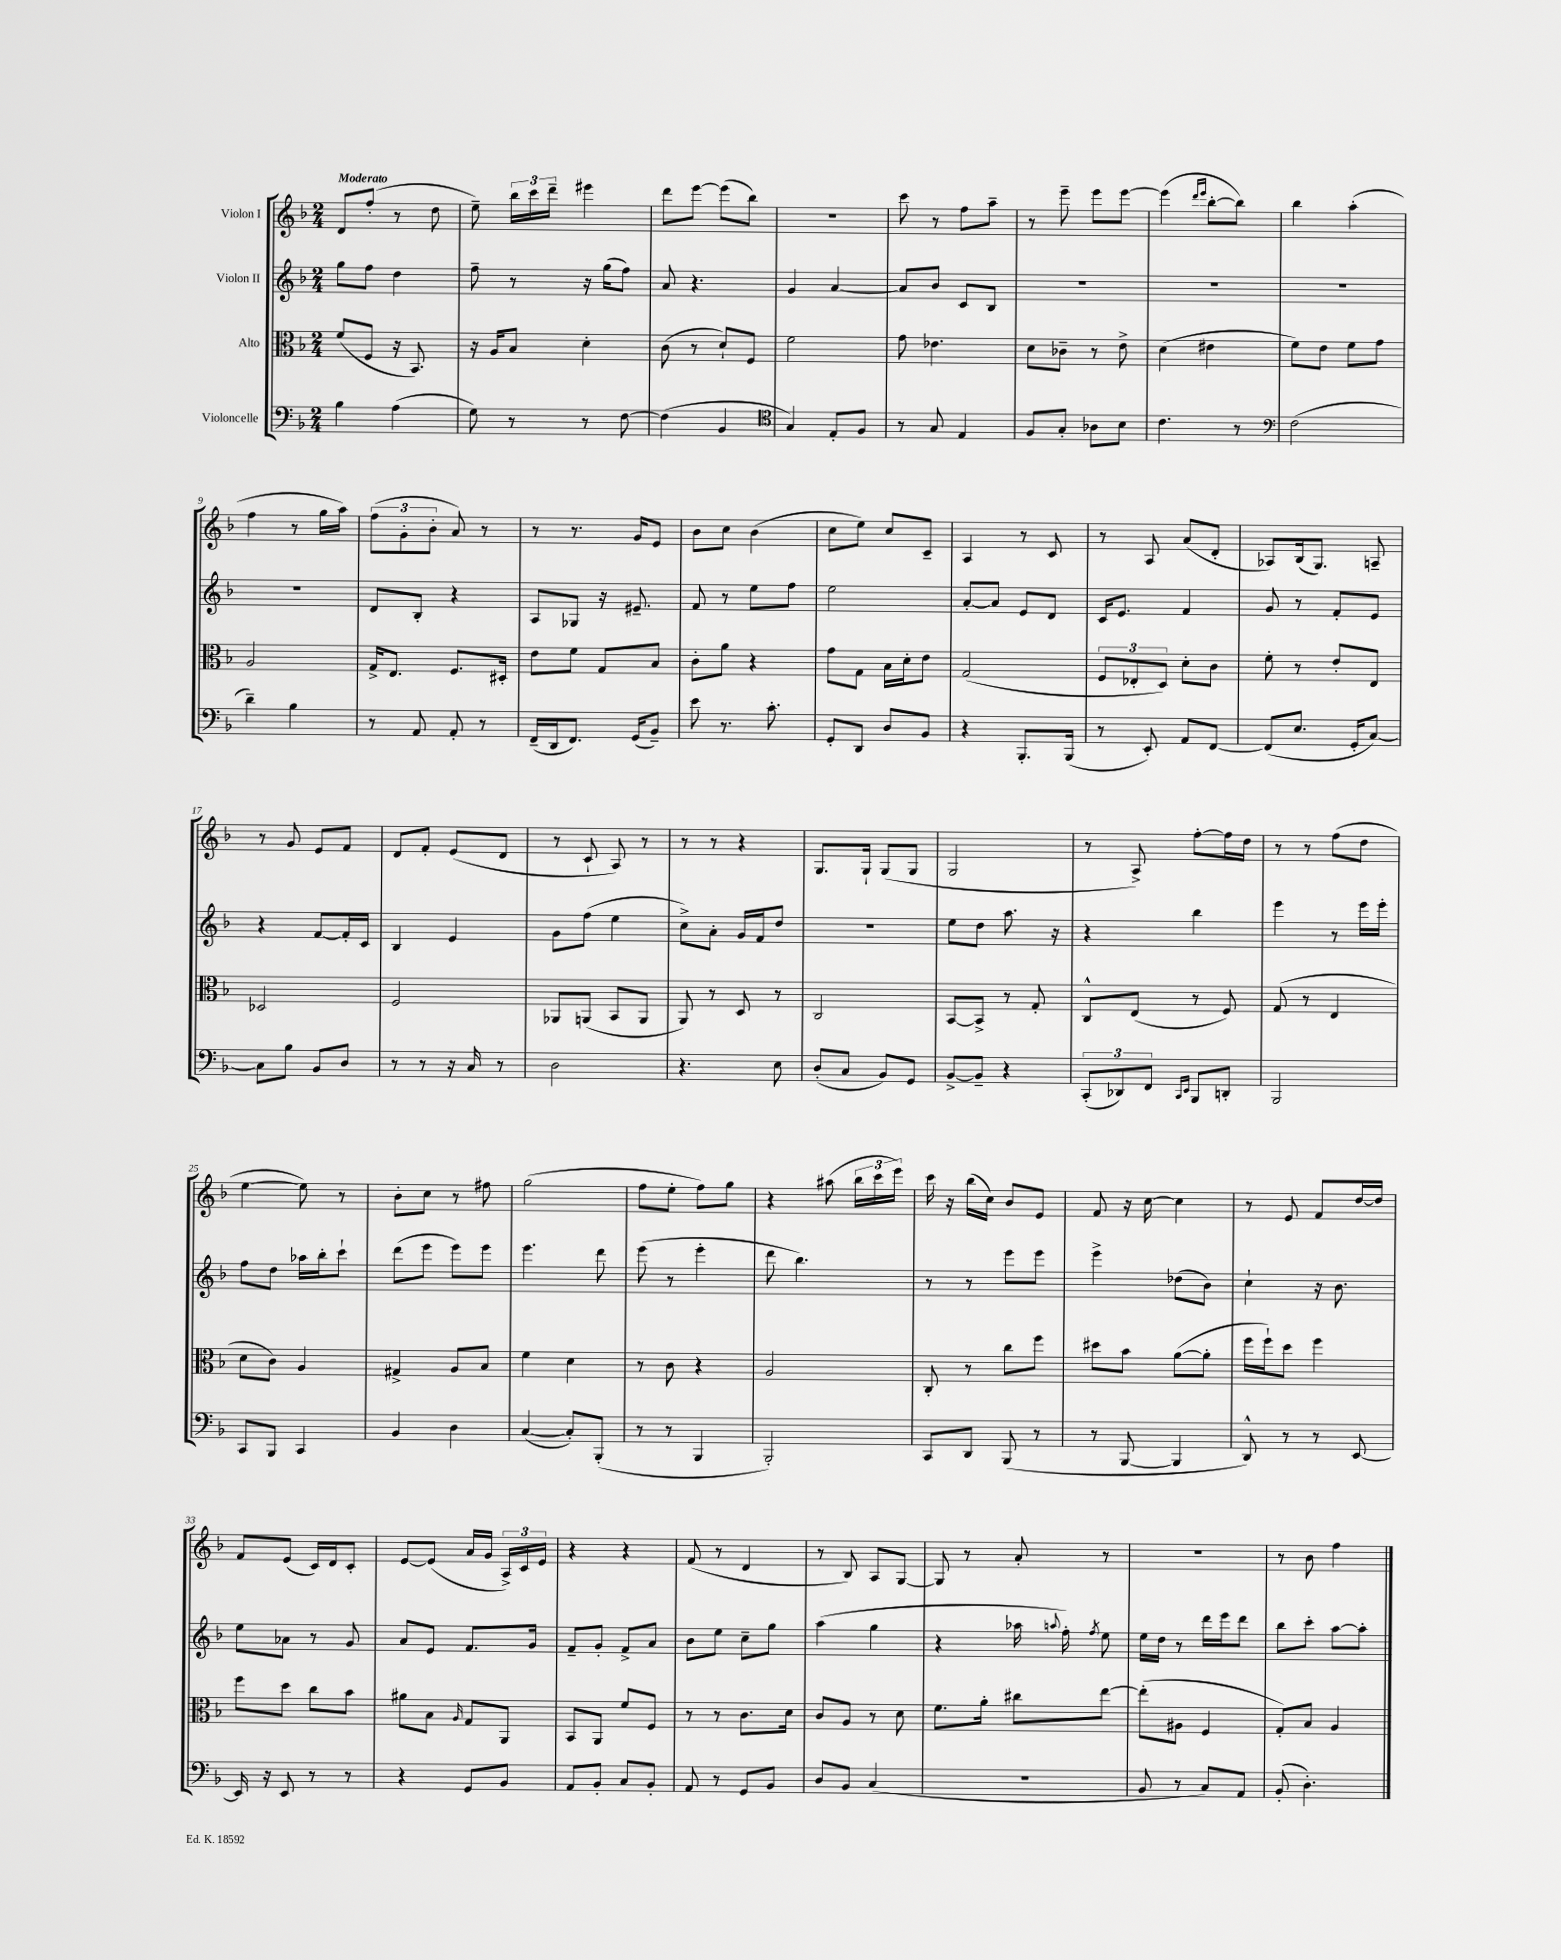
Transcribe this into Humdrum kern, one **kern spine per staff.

**kern	**kern	**kern	**kern
*staff4	*staff3	*staff2	*staff1
*clefF4	*clefC3	*clefG2	*clefG2
*k[b-]	*k[b-]	*k[b-]	*k[b-]
*M2/4	*M2/4	*M2/4	*M2/4
4B-	(8f	8gg	8d
.	8F	8ff	(8ff'
(4A	16r	4dd	8r
.	8.BB-)	.	.
.	.	.	8dd
=	=	=	=
8G)	16r	8ff~	8ee~)
.	16A	.	.
8r	8B-	8r	24bb-
.	.	.	24ccc
.	.	.	24ddd~
8r	4d'	16r	4eee#
.	.	(16gg	.
[8F	.	8ff)	.
=	=	=	=
(4F]	(8c	8a	8ddd
.	8r	4.r	[8eee
4BB-	8d`)	.	(8eee]
.	8F	.	8bb-)
=	=	=	=
*clefC4	*	*	*
4G)	2f	4g	2r
8E'	.	[4a	.
8F	.	.	.
=	=	=	=
8r	8g	8a]	8ccc
8G	4.e-	8b-	8r
4E	.	8c	8ff
.	.	8B-	8aa~
=	=	=	=
8F	8d	2r	8r
8G'	8c-~	.	8eee~
8A-	8r	.	8eee
8B-	8e^	.	[8eee
=	=	=	=
4.c	(4d	2r	(4eee]
.	.	.	16qqddd
.	.	.	16qqeee
.	4e#	.	[8bb-'
8r	.	.	8bb-])
=	=	=	=
*clefF4	*	*	*
(2F	8f)	2r	4bb-
.	8e	.	.
.	8f	.	(4aa'
.	8g	.	.
=	=	=	=
4d~)	2A	2r	4ff
4B-	.	.	8r
.	.	.	16gg
.	.	.	16aa)
=	=	=	=
8r	16G^	8d	(12ff
.	8.E	.	.
.	.	.	12g'
8AA	.	8B-'	.
.	.	.	12b-'
8AA'	8.F	4r	8a)
8r	.	.	8r
.	16D#'	.	.
=	=	=	=
(16FF~	8e	8A	8r
16DD	.	.	.
8.FF)	8f	8G-	8.r
.	8G	16r	.
(16GG	.	8.e#~	16g
8BB-~)	8B-	.	8e
=	=	=	=
8e	8c'	8f	8b-
8.r	8a	8r	8cc
.	4r	8ee	(4b-
8.c'	.	.	.
.	.	8ff	.
=	=	=	=
8GG'	8g	2ee	8cc
8DD	8G	.	8ee)
8D	16B-	.	8cc
.	16d'	.	.
8BB-	8e	.	8c~
=	=	=	=
4r	(2G	[8a'	4A
.	.	8a]	.
8.BBB-'	.	8e	8r
.	.	8d	8c
(16BBB-	.	.	.
=	=	=	=
8r	12F	16c	8r
.	.	8.e	.
.	12E-'	.	.
8EE')	.	.	8A
.	12D)	.	.
8AA	8d'	4f	(8a
[8FF	8c	.	8d'
=	=	=	=
(8FF]	8f'	8g	8A-)
8.E	8r	8r	(16B-
.	.	.	8.G)
.	8e'	8f'	.
16GG'	.	.	.
[8C)	8E	8e	8A~
=	=	=	=
8C]	2D-	4r	8r
8B-	.	.	8g
8BB-	.	[8f	8e
8D	.	16f']	8f
.	.	16c	.
=	=	=	=
8r	2F	4B-	8d
8r	.	.	8f'
16r	.	4e	(8e
16C	.	.	.
8r	.	.	8d
=	=	=	=
2D	8AA-	8g	8r
.	(8AA	(8ff	8c`
.	8BB-	4ee	8A)
.	8AA	.	8r
=	=	=	=
4.r	8AA)	8cc^)	8r
.	8r	8a'	8r
.	8D	16g	4r
.	.	16f	.
8E	8r	8dd	.
=	=	=	=
(8D'	2C	2r	8.G
8C	.	.	.
.	.	.	16G`
8BB-)	.	.	(8G
8GG	.	.	8G
=	=	=	=
[8BB-^	[8BB-	8ee	2G
8BB-~]	8BB-^]	8dd	.
4r	8r	8.aa	.
.	8G'	.	.
.	.	16r	.
=	=	=	=
(12CC'	8C^^	4r	8r
12DD-)	.	.	.
.	(8E	.	8A^)
12FF	.	.	.
16qqCC	.	.	.
16qqEE	.	.	.
8BBB-	8r	4bb-	[8ff'
8DD'	8F)	.	16ff]
.	.	.	16dd
=	=	=	=
2BBB-	(8G	4eee	8r
.	8r	.	8r
.	4E	8r	(8ff
.	.	16eee	8dd
.	.	16eee'	.
=	=	=	=
8CC	8d	8ff	[4ee
8BBB-	8c)	8dd	.
4CC	4A	16aa-	8ee])
.	.	16bb-'	.
.	.	8ccc`	8r
=	=	=	=
4BB-	4G#^	(8ddd	8b-'
.	.	8eee	8cc
4D	8A	8eee)	8r
.	8B-	8eee	8ff#
=	=	=	=
([4C	4f	4.eee	(2gg
8C'])	4d	.	.
(8BBB-'	.	8ddd	.
=	=	=	=
8r	8r	(8eee	8ff
8r	8c	8r	8ee'
4BBB-	4r	4eee'	8ff)
.	.	.	8gg
=	=	=	=
2BBB-')	2A	8ddd	4r
.	.	4.bb-)	.
.	.	.	(8aa#
.	.	.	24bb-
.	.	.	24ccc
.	.	.	24eee)
=	=	=	=
8CC	8C'	8r	16ccc
.	.	.	16r
8DD	8r	8r	(16bb-
.	.	.	16cc)
(8BBB-	8cc	8eee	8b-
8r	8ff	8eee	8e
=	=	=	=
8r	8dd#	4eee^	8f
[8BBB-	8b-	.	16r
.	.	.	[16cc
4BBB-]	([8a	(8dd-	4cc]
.	8a']	8b-)	.
=	=	=	=
8DD^^)	16ff	4cc`	8r
.	16ff`)	.	.
8r	8dd	.	8e
8r	4ff	16r	8f
.	.	8.b-	.
[8EE	.	.	[16dd
.	.	.	16dd]
=	=	=	=
16EE]	8ff	8ee	8f
16r	.	.	.
8EE	8dd	8a-	(8e
8r	8cc	8r	16c)
.	.	.	16d
8r	8b-	8g	8c'
=	=	=	=
4r	8a#	8a	[8e
.	8B-	8e	(8e]
.	16qqA	.	.
8GG	8G	8.f	16a
.	.	.	16g
8BB-	8AA	.	24A^)
.	.	.	24c
.	.	16g	.
.	.	.	24e
=	=	=	=
8AA	8BB-	8f~	4r
8BB-'	8AA	8g'	.
8C	8f	8f^	4r
8BB-'	8F	8a	.
=	=	=	=
8AA	8r	8b-	(8f
8r	8r	8ee	8r
8GG	8.c	8cc~	4d
8BB-	.	8gg	.
.	16d	.	.
=	=	=	=
8D	8c	(4aa	8r
8BB-	8A	.	8B-)
(4C	8r	4gg	8A
.	8d	.	[8G
=	=	=	=
2r	8.f	4r	8G]
.	.	.	8r
.	16a'	.	.
.	8cc#	16aa-	8a'
.	.	8qqaa	.
.	.	16ff')	.
.	.	8qff	.
.	[8ee	8ee	8r
=	=	=	=
8BB-	(8ee']	16ee	2r
.	.	16dd	.
8r	8A#	8r	.
8C)	4F	16ddd	.
.	.	16eee	.
8AA	.	8ddd	.
=	=	=	=
(8BB-'	8G')	8bb-	8r
4.D')	8B-	8ccc'	8b-
.	4A	[8aa	4ff
.	.	8aa']	.
==	==	==	==
*-	*-	*-	*-
